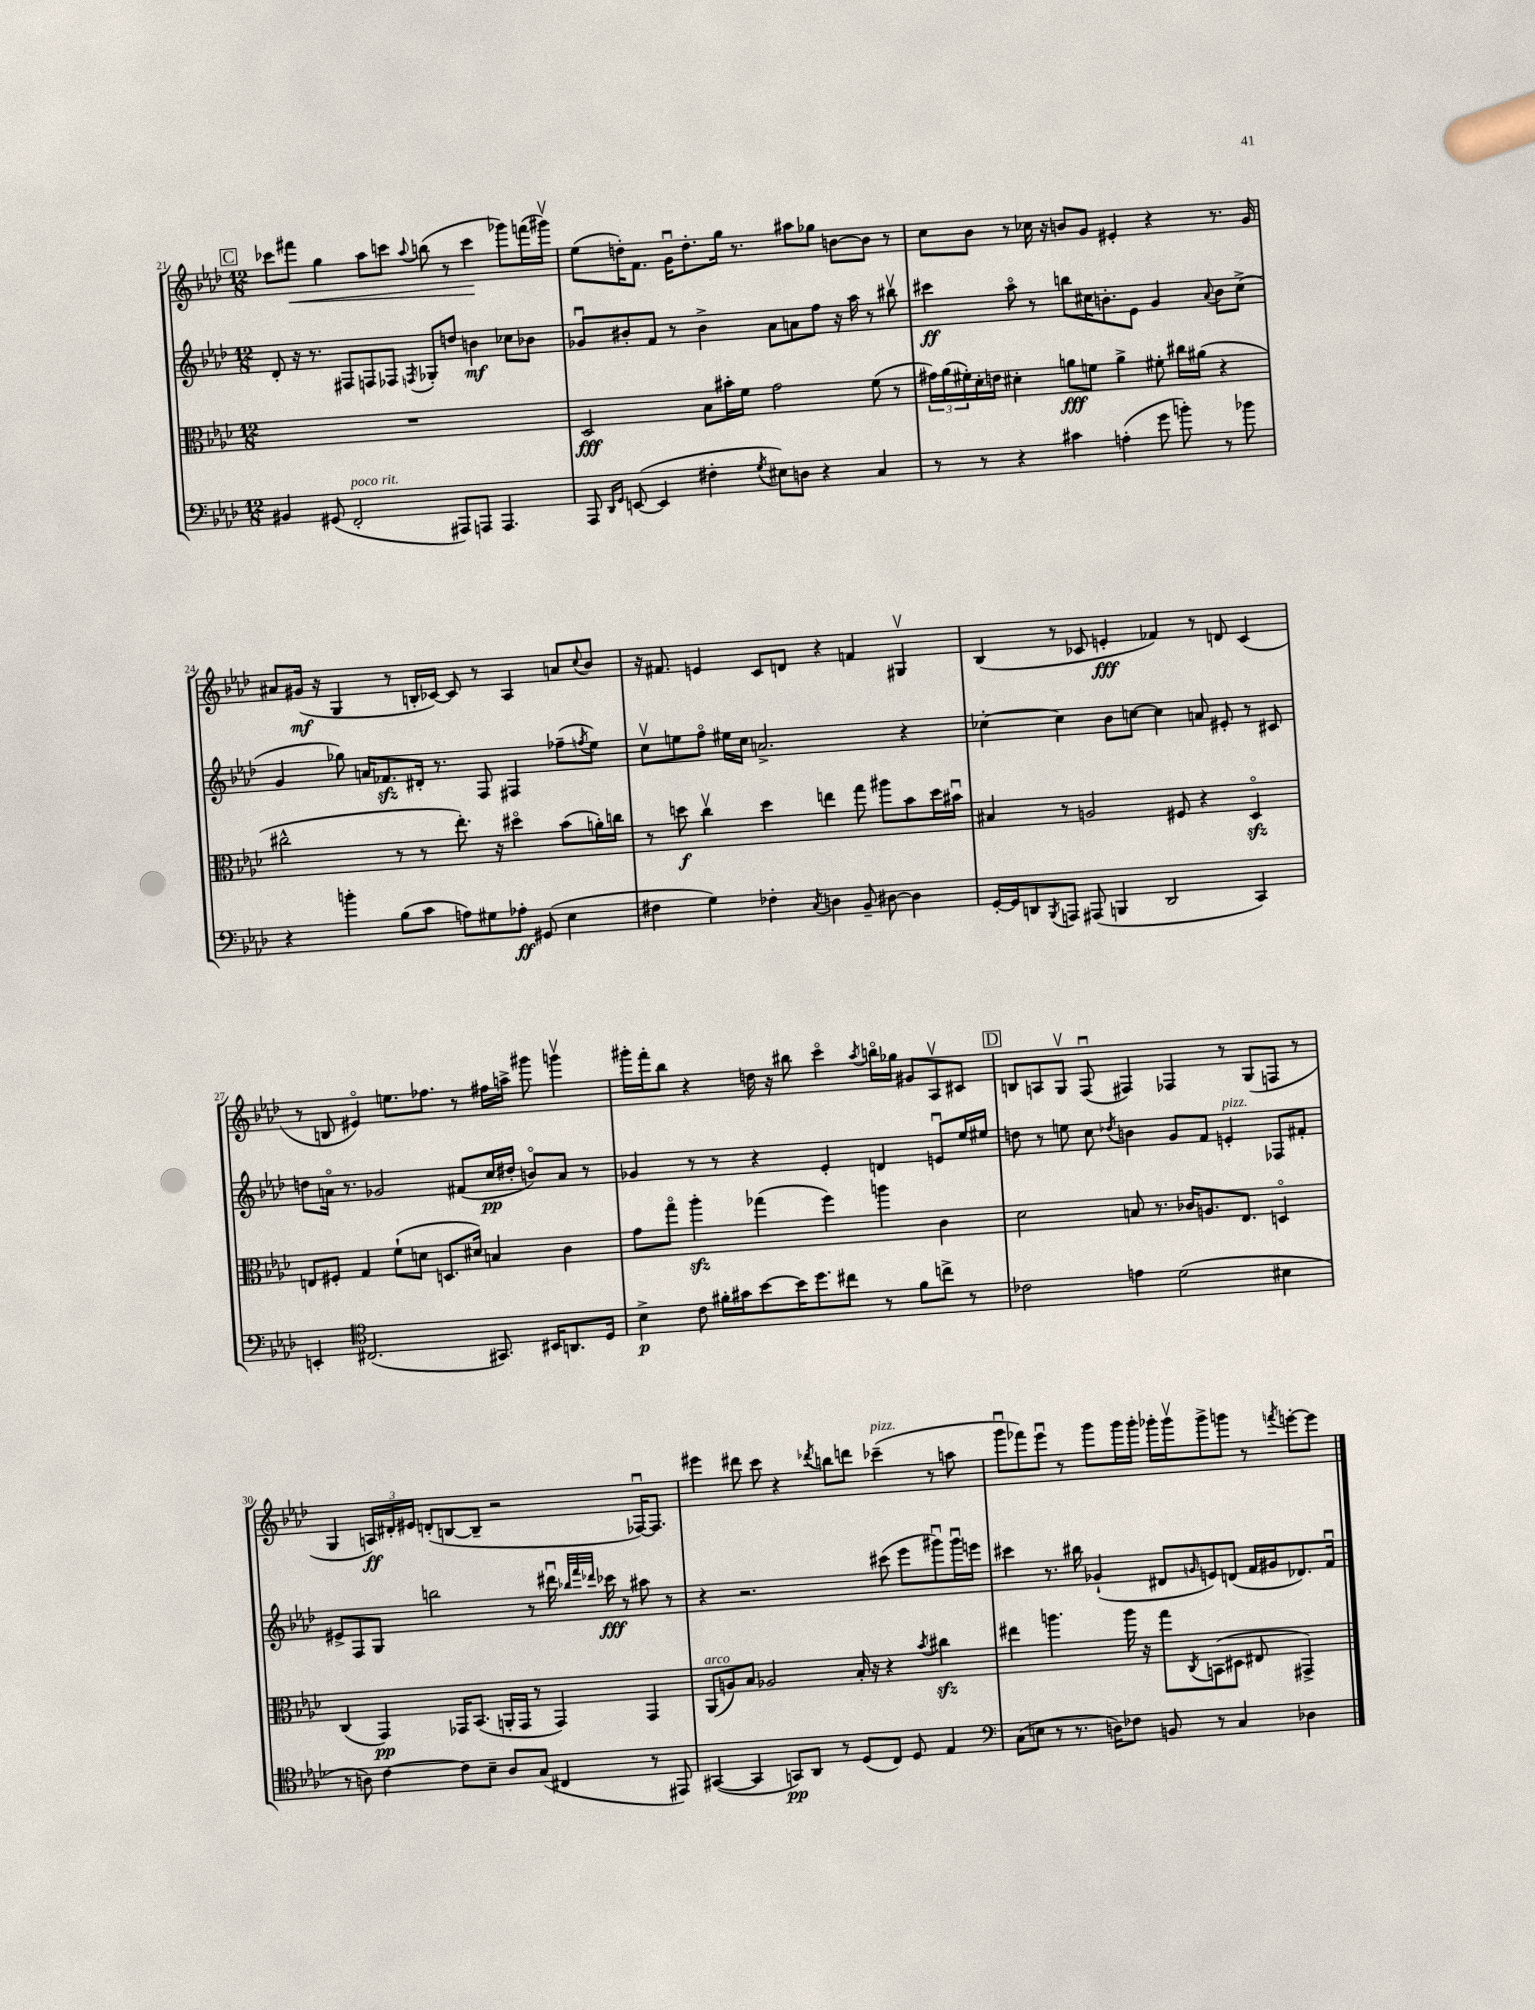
<<
\new StaffGroup <<
\new Staff = "s0" {
    \clef treble \key aes \major \numericTimeSignature \time 12/8
    \mark \markup { \box "C" } ces'''8 fis'''8\< g''4 aes''8 c'''8 \appoggiatura { aes''8 } b''8( r8 c'''4\! ges'''8) f'''16( gis'''16\upbow) |
    ees''8( d''16-.) f'8. g'16\downbow d''8.-. g''16 r8. ais''8 ges''8 b'8~ b'8 r8 |
    c''8 bes'8 r8 ces''16 r16 b'8 g'8 eis'4-. r4 r8. g'16 |
    ais'8 gis'16\mf( r16 g4 r8 b16-. ces'16~) ces'8 r8 aes4 a'8 \appoggiatura { c''8 } bes'8 |
    r16 fis'8. e'4 c'8 d'8 r4 f'4 gis4\upbow |
    bes4( r8 ces'8 e'4-.\fff fes'4) r8 d'8 ces'4( |
    r8 b8 eis'4\flageolet) e''8. fes''8. r8 fis''16 a''16-> gis'''8 g'''4\upbow |
    gis'''16-. f'''16-. bes''8 r4 d''16 r16 bis''8 c'''4\flageolet \acciaccatura { aes''8 } b''16\flageolet ges''16 gis'8 aes8\upbow cis'8 |
    \mark \markup { \box "D" } b8 a8 g8\upbow f8\downbow( fis4) fes4 r8 g8( f8 r8 |
    g4 \tuplet 3/2 { a16\ff) dis'16-. eis'16 } d'8-.( b8~ b8-- r2 fes16~\downbow) fes8. |
    eis'''4 dis'''8 c'''8 r4 \acciaccatura { des'''8 } b''8 d'''8 ces'''4--^\markup { \italic "pizz." }( r8 a''8 |
    g'''8\downbow fes'''8) ees'''8\downbow r8 g'''8 g'''16 g'''16-. ges'''16-. ges'''16\upbow ges'''8-> g'''8 r8 \acciaccatura { f'''8 } e'''8~-. e'''8 \bar "|." |
}
\new Staff = "s1" {
    \clef treble \key aes \major \numericTimeSignature \time 12/8
    \mark \markup { \box "C" } des'8-. r16 r8. fis8 f8 fes8 \acciaccatura { f8 } ges8-. d''8 b'4\mf ces''8 bes'8 |
    ges'8\downbow bis'8-. f'8 r8 bis'4-> aes'8 a'8 f''8 r16 aes''16 r8 bis''8\upbow |
    cis'''4\ff aes''8\flageolet r8 b''8 cis''16 b'8.-. ees'8 g'4 \appoggiatura { aes'8 } b'8 cis''8->( |
    g'4 ges''8) a'16 fes'8.\sfz dis'16-. r8. f8 fis4 fes''8--( \acciaccatura { f''8 } ees''8) |
    c''8\upbow e''8 f''8\flageolet eis''16 c''16 a'2.-> r4 |
    ces''4~-. ces''4 bes'8 c''8~ c''4 a'8 eis'8-. r8 cis'8 |
    d''8 a'16\flageolet r8. ges'2 fis'8( c''16\pp dis''16-. b'8\flageolet) a'8 r8 |
    ges'4 r8 r8 r4 ees'4-. d'4 e'8\downbow ees''16 eis''16 |
    \mark \markup { \box "D" } d''8 r8 e''8 c''8 \acciaccatura { des''8 } b'4 g'8 f'8 e'4-.^\markup { \italic "pizz." } fes8 fis'8-. |
    eis'8-> f8 g8 b''2 r8 dis'''16\downbow \grace { bes''32 f'''32 des'''32 } ces'''16\fff r8 ais''8 r8 |
    r4 r2. cis'''8( ees'''8 gis'''8\downbow) gis'''16\downbow e'''16 |
    cis'''4 r8. bis''16 ges'4-!( dis'8 \grace { g'16 } e'8) d'8( f'16 gis'16 des'8.) f'16\downbow \bar "|." |
}
\new Staff = "s2" {
    \clef alto \key aes \major \numericTimeSignature \time 12/8
    \mark \markup { \box "C" } R1. |
    des2\fff bes8 bis'16-. f'16 g'2 f'8( r8 |
    \tuplet 3/2 { gis'16) aes'16( fis'16-.) } des'16-. e'16 dis'4-. a'8\fff f'8 a'4-> fis'8-. cis''16 ais'16( r4 |
    cis''2-^ r8 r8 ees''8.-.) r16 dis''4\flageolet bes'8( a'16-.) c''16 |
    r8 d''8\f c''4\upbow d''4 e''4 g''8 ais''8 bes'8 d''16 bis'16\downbow |
    bis4 r8 a2 fis8 r4 des4\flageolet\sfz |
    e8 fis8-. g4 f'8-!( d'8 d8. dis'16) b4 c'4 |
    g'8 g''8\flageolet aes''4-.\sfz ges''4( f''4) a''4 c'4 |
    \mark \markup { \box "D" } des'2 b8 r8. ces'16 a8. ees8. d4\flageolet |
    c4( g,4\pp) ges,16 bes,8.( a,16-. ges,16 r8 ges,4) ges,4 |
    aes,8^\markup { \italic "arco" }( a8) bes8 aes2 bes16-. r16 r4 \acciaccatura { bes'8 } cis''4\sfz |
    eis''4 a''4. a''16 r16 g''8 \acciaccatura { c8 } b,8( dis8 eis8 gis,4->) \bar "|." |
}
\new Staff = "s3" {
    \clef bass \key aes \major \numericTimeSignature \time 12/8
    \mark \markup { \box "C" } bis,4 gis,8( f,2-.^\markup { \italic "poco rit." } ais,,8) a,,8 a,,4. |
    aes,,8 \grace { des,16 g,16 } e,8~( e,4 fis4-. \acciaccatura { g8 } eis8) d8 r4 c4 |
    r8 r8 r4 cis'4 a4-.( g'8 b'8-.) r8 bes'8 |
    r4 b'4-. bes8( c'8 a8) gis8 aes8-.\ff gis,8( ees4 |
    fis4 g4) fes4-. \acciaccatura { c8 } d4 bes,8-- dis8~ dis4 |
    g,16~-. g,16 d,8 \acciaccatura { bes,,8 } a,,8 ais,,8( b,,4 d,2 c,4) |
    e,4-. \clef tenor cis2.( gis,8.) bis,16 a,8. des16 |
    bes4->\p c'8 fis'16-. gis'16 bes'8~ bes'16 des''8. cis''8 r8 fis'8 c''8-> r8 |
    \mark \markup { \box "D" } ces'2 e'4 des'2( bis4 |
    r8 a8) c'4~ c'8 bes8-- a8 g8( cis4 r8 eis,8) |
    gis,4~( gis,4 g,8\pp) aes,8 r8 des8( c8) des8 ees4 |
    \clef bass c8( e8 r8 r8. d16) fes8 b,8 r8 c4 des4 \bar "|." |
}
>>
>>
\layout { \context { \Score currentBarNumber = #21 } }
